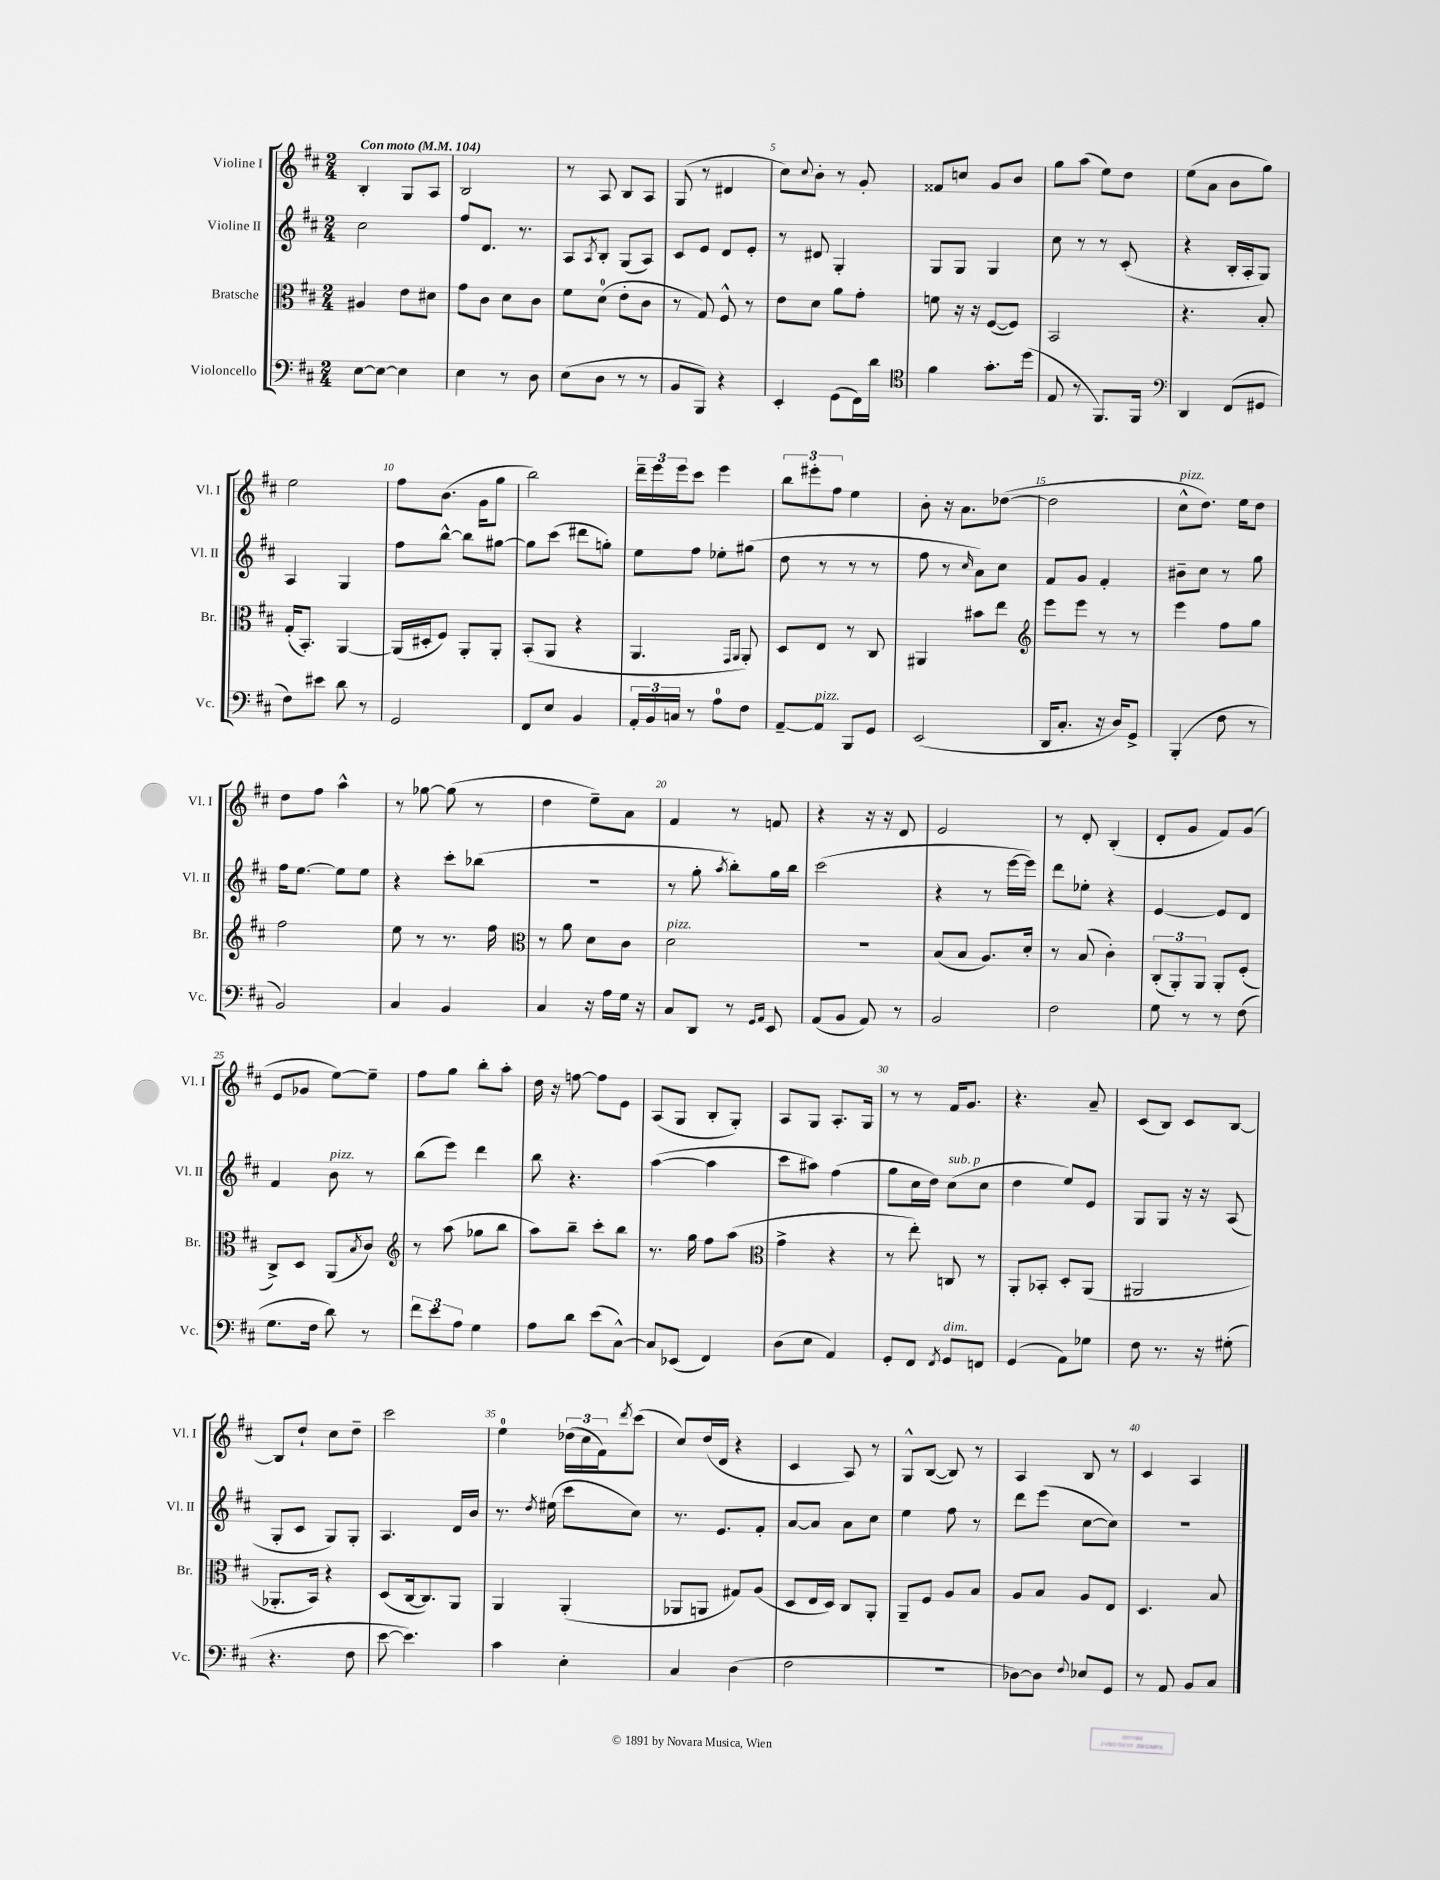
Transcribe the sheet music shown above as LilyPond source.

<<
\new StaffGroup <<
\new Staff = "s0" \with { instrumentName = "Violine I" shortInstrumentName = "Vl. I" } {
    \clef treble \key d \major \numericTimeSignature \time 2/4 \tempo "Con moto" 4 = 104
    b4-. g8 a8 |
    b2 |
    r8 a8 b8 a8 |
    g8( r8 dis'4 |
    cis''8) \appoggiatura { cis''8 } b'8-. r8 g'8-. |
    fisis'8 c''8 g'8 b'8 |
    g''8 a''8( e''8) d''8 |
    e''8( a'8 b'8 g''8) |
    e''2 |
    fis''8 b'8.( g'16 g''8 |
    b''2) |
    \tuplet 3/2 { d'''16-- e'''16 e'''16 } cis'''8 e'''4 |
    \tuplet 3/2 { b''8 eis'''8-. fis''8 } e''4 |
    b'8-. r16 a'8. des''8~( |
    des''2 |
    cis''8-^^\markup { \italic "pizz." } d''8.) e''16 d''8 |
    d''8 fis''8 a''4-^ |
    r8 ges''8~ ges''8( r8 |
    d''4 e''8--) a'8 |
    fis'4 r8 f'8 |
    r4 r16 r16 d'8 |
    e'2 |
    r8 d'8-. b4-.( |
    d'8-. g'8 fis'8) g'8( |
    e'8 ges'8 e''8~) e''8-- |
    fis''8 g''8 b''8-. a''8-. |
    d''16 r16 f''8~ f''8 e'8 |
    a8( g8 b8-. g8-.) |
    a8 g8 a8.-. g16 |
    r8 r8 fis'16 g'8. |
    r4. a'8-- |
    cis'8( b8) cis'8 b8~ |
    b8 d''8-! cis''8 d''8-- |
    cis'''2 |
    e''4-0 \tuplet 3/2 { des''16( cis''16 fis'16) } \acciaccatura { d'''8 } cis'''8( |
    cis''8) d''16( d'16 r4 |
    cis'4 a8) r8 |
    g8-^ b8~( b8) r8 |
    a4 b8 r8 |
    cis'4 a4 \bar "|." |
}
\new Staff = "s1" \with { instrumentName = "Violine II" shortInstrumentName = "Vl. II" } {
    \clef treble \key d \major \numericTimeSignature \time 2/4
    cis''2 |
    fis''8 d'8. r8. |
    a8 \acciaccatura { a8 } b8-. g8( a8) |
    cis'8 e'8 d'8 e'8-. |
    r8 dis'8 g4-. |
    g8 g8 g4 |
    cis''8 r8 r8 cis'8-.( |
    r4 b16-. a16-. g8) |
    a4 g4 |
    fis''8 b''8~-^ b''8 gis''8~ |
    gis''8 cis'''8( dis'''8 g''8-.) |
    e''8 fis''8 ees''8-. gis''8( |
    d''8 r8 r8 r8 |
    fis''8 r8 \grace { cis''16 } a'8) cis''8 |
    fis'8 g'8 fis'4-. |
    bis'8-- cis''8 r8 g''8 |
    fis''16 e''8.~ e''8 e''8 |
    r4 cis'''8-. bes''8( |
    r2 |
    r8 g''8-. \acciaccatura { a''8 } b''8-.) g''16 b''16 |
    cis'''2( |
    r4 r8 e'''16~ e'''16) |
    d'''8 ees''8-. r4 |
    e'4~ e'8 d'8 |
    fis'4 b'8^\markup { \italic "pizz." } r8 |
    b''8( e'''8) d'''4 |
    b''8 r4. |
    a''4~( a''4 |
    cis'''8 ais''8) fis''4( |
    g''8 cis''16 d''16) cis''8^\markup { \italic "sub. p" }( cis''8 |
    d''4 e''8) e'8 |
    g8 g8 r16 r16 a8( |
    g8-. cis'8 g8) g8-. |
    a4. d'16 b'16 |
    r8. \acciaccatura { d''8 } eis''16( cis'''8 cis''8) |
    r8. e'8. fis'8-. |
    a'8~ a'8 a'8 cis''8 |
    e''4 fis''8 r8 |
    d'''8 e'''8( cis''8~ cis''8) |
    r2 \bar "|." |
}
\new Staff = "s2" \with { instrumentName = "Bratsche" shortInstrumentName = "Br." } {
    \clef alto \key d \major \numericTimeSignature \time 2/4
    ais4 e'8 dis'8 |
    g'8 cis'8 d'8 cis'8 |
    fis'8 d'8-0( e'8-. cis'8 |
    r8 g8) fis8-^ r8 |
    e'8 d'8 a'8 g'8-. |
    f'8 r16 r16 fis8~( fis8) |
    b,2 |
    r4. b8-. |
    g16-.( b,8.-.) a,4~ |
    a,16( dis16-. fis8) a,8-. a,8-. |
    b,8-.( a,8 r4 |
    a,4. \grace { g,16 a,16 } a,8-.) |
    d8 e8 r8 cis8 |
    ais,4 bis'8 e''8 |
    \clef treble e'''8 e'''8 r8 r8 |
    e'''4 fis''8 g''8 |
    fis''2 |
    e''8 r8 r8. fis''16 |
    \clef alto r8 a'8 d'8 cis'8 |
    d'2^\markup { \italic "pizz." } |
    R2 |
    b8( b8 a8.) d'16-. |
    r8 b8( cis'4-.) |
    \tuplet 3/2 { cis8-.( a,8-.) a,8 } a,8-. fis8-.( |
    cis8->) d8 a,8( \acciaccatura { b8 } cis'8) |
    \clef treble r8 a''8( ges''8 b''8 |
    a''8) b''8-- cis'''8-. b''8 |
    r8. g''16 fis''8 a''8( |
    \clef alto g'4-> r4 |
    r8 e''8-.) c8 r8 |
    a,8-. bes,8-. d8-. a,8( |
    ais,2 |
    aes,8.-. b,16) r4 |
    d8( cis16~ cis8.) a,8 |
    a,4 a,4-.( |
    aes,8 a,8 gis8) a8( |
    d8 e16 d16) cis8 a,8-. |
    a,8-- fis8 a8 b8 |
    a8 b8 a8 e8 |
    d4. b8 \bar "|." |
}
\new Staff = "s3" \with { instrumentName = "Violoncello" shortInstrumentName = "Vc." } {
    \clef bass \key d \major \numericTimeSignature \time 2/4
    e8~ e8~ e4 |
    e4 r8 d8 |
    e8( d8 r8 r8 |
    b,8 b,,8) r4 |
    e,4-. g,8( fis,16) d'16 |
    \clef tenor fis'4 g'8.-. d''16( |
    e8 r8 fis,8.) fis,16 |
    \clef bass d,4 fis,8( gis,8 |
    fis8) eis'8 d'8 r8 |
    g,2 |
    fis,8 e8 b,4 |
    \tuplet 3/2 { a,16-. b,16 c16 } r8 a8-0 fis8 |
    a,8~-- a,8^\markup { \italic "pizz." } b,,8 g,8 |
    e,2( |
    d,16 cis8.-. r16 d16) g,8-> |
    b,,4-.( fis8 r8 |
    b,2) |
    cis4 b,4 |
    cis4 r16 a16 g16 r16 |
    cis8 d,8 r8 \grace { g,16 a,16 } e,8 |
    a,8( b,8 a,8) r8 |
    b,2 |
    fis2 |
    g8 r8 r8 fis8( |
    g8. fis16 d'8) r8 |
    \tuplet 3/2 { fis'8 e'8 a8 } g4 |
    a8 d'8 e'8( cis8~-^) |
    cis8 ees,8( fis,4) |
    d8( e8 a,4) |
    g,8-. fis,8 \acciaccatura { fis,8 } g,8^\markup { \italic "dim." } f,8 |
    g,4( a,8) ges8 |
    fis8 r8. r16 gis8-.( |
    r4. fis8 |
    e'8~ e'4.) |
    cis'4 e4-. |
    cis4 d4( |
    fis2 |
    R2 |
    des8~) des8 \appoggiatura { fis8 } ees8 g,8 |
    r8 a,8 b,8 cis8 \bar "|." |
}
>>
>>
\layout { \context { \Score \override BarNumber.break-visibility = ##(#f #t #t) barNumberVisibility = #(every-nth-bar-number-visible 5) } }
